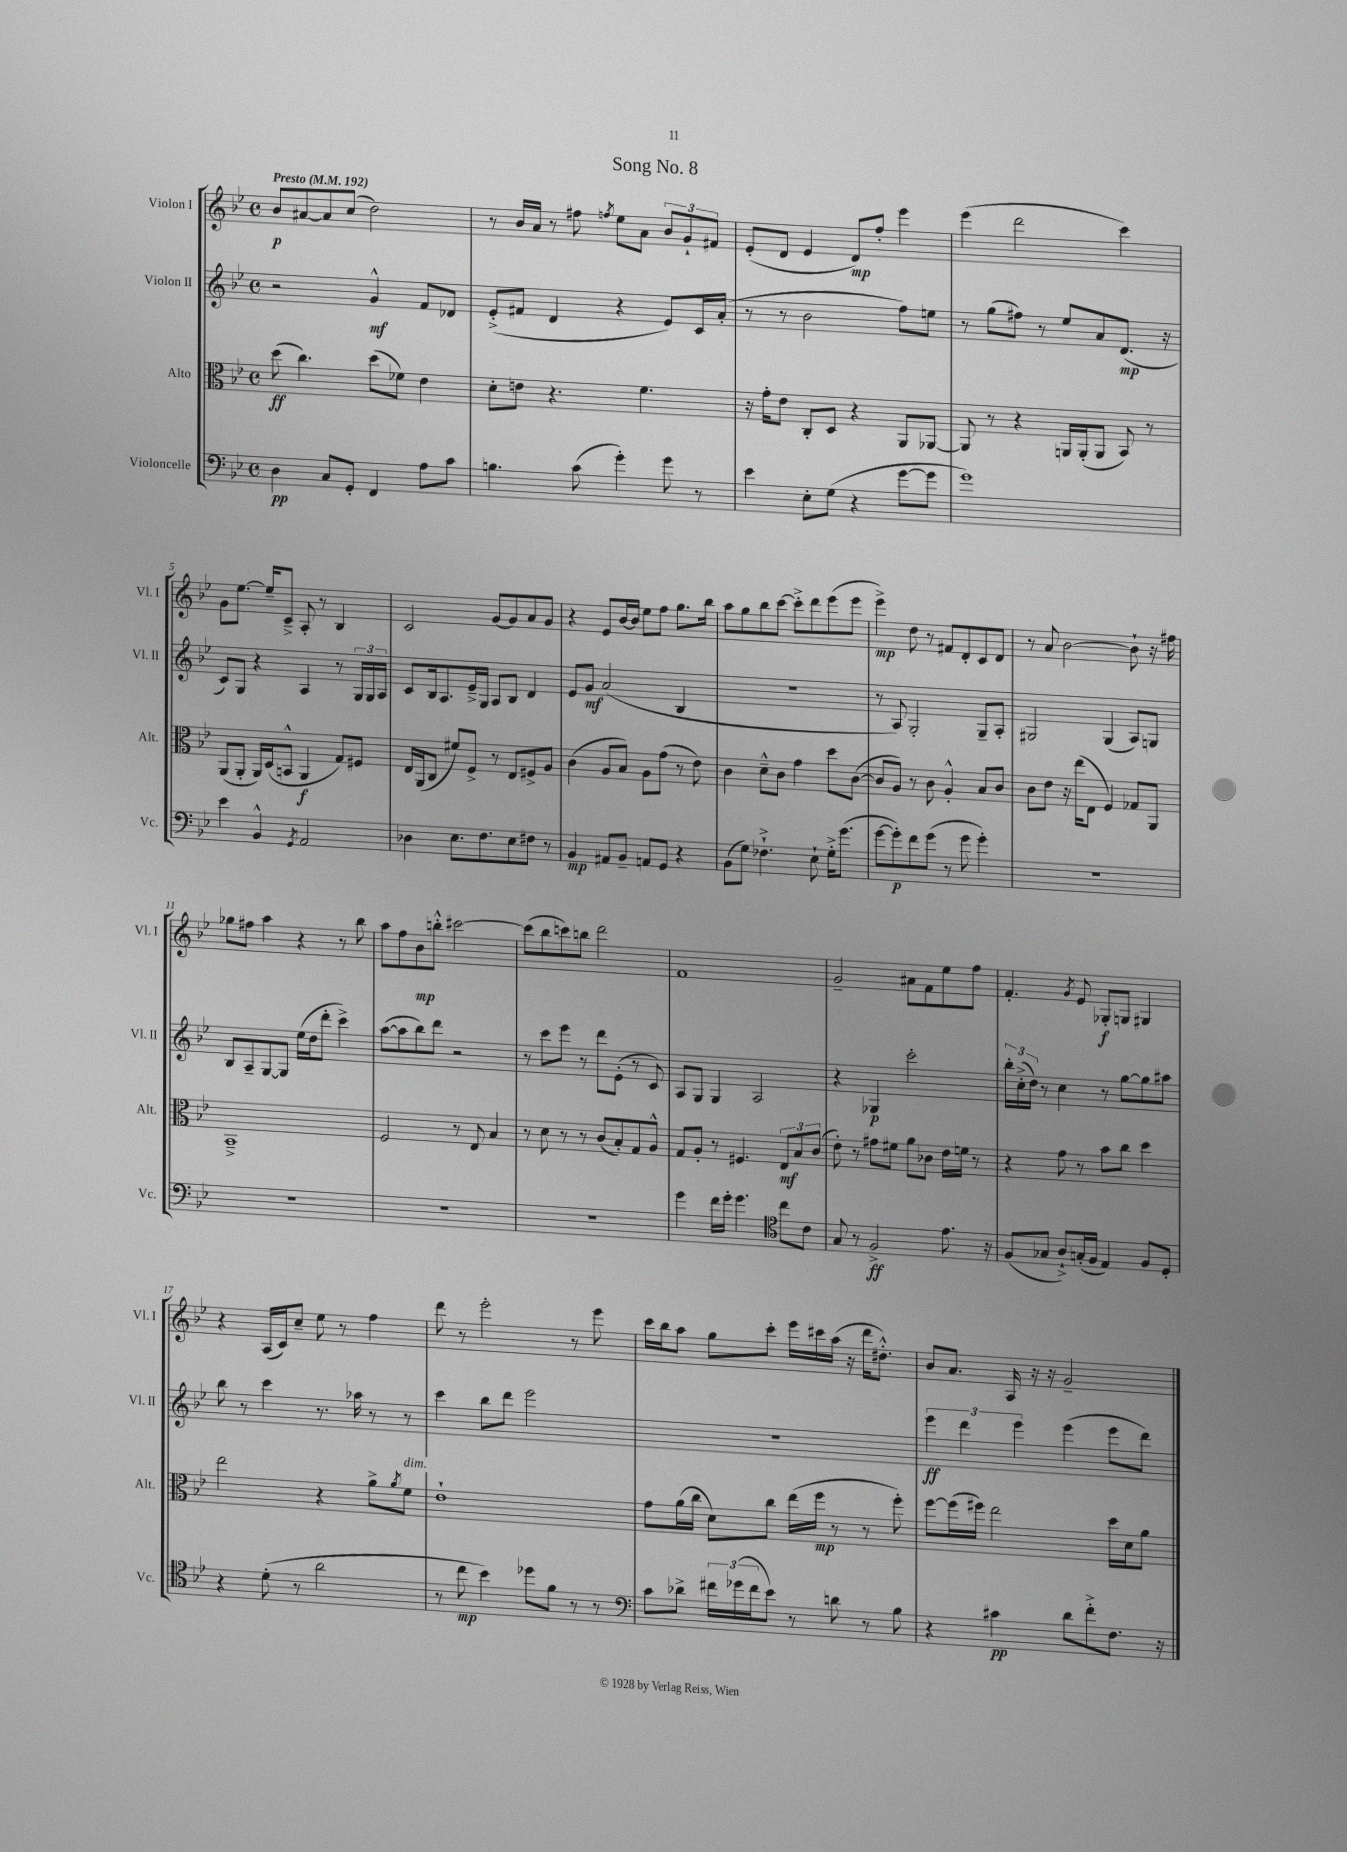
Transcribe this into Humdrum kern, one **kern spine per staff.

**kern	**kern	**kern	**kern
*staff4	*staff3	*staff2	*staff1
*clefF4	*clefC3	*clefG2	*clefG2
*k[b-e-]	*k[b-e-]	*k[b-e-]	*k[b-e-]
*M4/4	*M4/4	*M4/4	*M4/4
*met(c)	*met(c)	*met(c)	*met(c)
*MM192	*MM192	*MM192	*MM192
4D\	(8dd\	2r	8b-/L
.	4.cc\)	.	[8a#/
8C/L	.	.	8a#/]
8GG'/J	.	.	(8cc/J
4FF/	(8dd\L	4g^^/	2dd\)
.	8f-\J)	.	.
8A\L	4e-\	8f/L	.
8c\J	.	8d-/J	.
=	=	=	=
4.B\	8d'\L	(8e-'^/L	8r
.	8e\J	8f#/J	16b-/LL
.	.	.	16a/JJ
.	4.r	4d/	8r
(8c\	.	.	8ff#\
.	.	.	8qff/
4g'\)	.	4r	8ee-\L
.	4.f\	.	8a\J
8g\	.	8e-/L)	12b-/L
.	.	.	12g`/
8r	.	16c/L	.
.	.	.	12f#/J
.	.	(16a'/JJ	.
=	=	=	=
4e-\	16r	8r	(8e-'/L
.	16g'\LK	.	.
.	8e-\J	8r	8d/J
8E-'\L	8C'/L	2b-\	4e-/
(8G\J	8D/J	.	.
4r	4r	.	8d/L)
.	.	.	8ff'/J
[8g\L	8AA/L	8ff\L)	4eee-\
8g\]J	[8AA-/J	8ee\J	.
=	=	=	=
1g)	8AA-/]	8r	(4eee-\
.	8r	(8gg\L	.
.	4r	8ff#\J)	2ddd\
.	.	8r	.
.	16AA/LL	8ee-/L	.
.	(16AA'/J	.	.
.	8AA/J	8a/	.
.	8BB-/)	(8.d/J	4ccc\)
.	8r	.	.
.	.	16r	.
=	=	=	=
4e-\	(8AA/L	8c/L)	8g\L
.	8AA'/J	8G/J	[8.ee-\J
4BB-^^/	16AA/LL)	4r	.
.	(16D/J	.	16ee-~/]LK
.	8BB^^/J	.	8c~^/J
8qGG/	.	.	.
2AA/	4AA/	4A/	8A'/
.	.	.	8r
.	8G/L)	8r	4B-/
.	8F#/J	24G/LL	.
.	.	24G/	.
.	.	24A/JJ	.
=	=	=	=
4D-\	16E-/LL	8c/L	2c/
.	(16AA/J	.	.
.	8C/J	16B-/k	.
.	.	8.A/	.
8.E-\L	8f#/L)	.	.
.	8F^/J	16e-~^/L	.
8.F\	.	16G/JJ	.
.	8r	8A/L	[8g/L
8E-\	8E-/L	8B-/J	8g/]
8F#\J	8F#^/	4d/	8a/
8r	8A/J	.	8g/J
=	=	=	=
4BB-/	(4c\	8e-/L	4r
.	.	8g/J	.
8AA#/L	8A/L	(2a/	8e-/L
8BB-~/J	8B-/J)	.	[16b-/L
.	.	.	16b-/]JJ
8AA/L	8A\L	.	8ee-\L
8GG/J	(8g\J	.	8ff\J
4r	8r	4B-/	8.gg\L
.	8e-\)	.	.
.	.	.	16bb-\Jk
=	=	=	=
(8BB-\L	4c\	1r	8aa\L
8G\J)	.	.	8gg\
4.F-`^\	8d~^^\L	.	8bb-\
.	8c\J	.	[8ccc\J
.	4g\	.	8ccc'^\]L
8E-`\	.	.	8ddd\
16G'^\LK	8dd\L	.	(8eee-\
(8.g\J	.	.	.
.	([8c\J	.	8eee-\J
=	=	=	=
[8g\L	8c/]L	8r	4eee-^\)
8g'\])	8A/J)	8A/)	.
8f\	8r	2G'/	8dd\
(8g\J	8c\	.	8r
8r	4A'^^/	.	8f#/L
8g\	.	.	8d'/
4g'\)	8B-/L	8G~/L	8c/
.	8c/J	8A'/J	8d/J
=	=	=	=
1r	8c\L	2G#/	8r
.	8e-\J	.	8a/
.	16r	.	[2b-\
.	(16ee-\LK	.	.
.	8E-\J	.	.
.	4F/)	(4G#/	.
.	8G-/L	8A/L)	8b-`\]
.	8AA/J	8G/J	16r
.	.	.	16ff#\
=	=	=	=
1r	1BB-~^	8B-/L	8gg-\L
.	.	8A~/	8ff#\J
.	.	[8G/	4aa\
.	.	8G/]J	.
.	.	(16ee-\LL	4r
.	.	16dd\J	.
.	.	8ddd'\J	.
.	.	4ccc^\)	8r
.	.	.	8bb-\
=	=	=	=
1r	2F/	([8aa\L	8aa\L
.	.	8aa\]	8ff\
.	.	8bb-\)	8b-\
.	.	8ddd\J	8bb'^^\J
.	8r	2r	[2ccc#\
.	8E-/	.	.
.	4B-/	.	.
=	=	=	=
1r	8r	8r	(8ccc#\]L
.	8d\	8ccc\L	8bb-\
.	8r	8eee-\J	8ccc\)
.	8r	8r	8bb\J
.	(8c/L	8ddd\L	2ddd\
.	8B-'/)	(8e-'\J	.
.	8G/	8r	.
.	8A^^/J	8c/)	.
=	=	=	=
4g\	8G/L	8A/L	1f
.	8A'/J	8G/J	.
16f\LL	8r	4G/	.
16g'\JJ	.	.	.
4.g\	4.F#/	.	.
.	.	2A/	.
*clefC4	*	*	*
8cc\L	12E-/L	.	.
.	12B-/	.	.
8c\J	.	.	.
.	(12c/J	.	.
=	=	=	=
8G/	8e-'\)	4r	2g~/
8r	8r	.	.
2F^/	8g#\L	4G-/	.
.	8f#\J	.	.
.	8a\L	2ccc'\	8a#\L
.	8c-\J	.	8f\
8.e-\	16e-\LL	.	8ee-\
.	16f\JJ	.	.
.	8r	.	8ff\J
16r	.	.	.
=	=	=	=
(8F/L	4r	24bb-'\LL	4.f'/
.	.	(24cc'^\	.
.	.	24dd\JJ)	.
8G-/J	.	8r	.
8A`^/L)	8g\	4cc\	.
.	.	.	8qg/
(16G'/L	8r	.	8e-/
16F/JJ	.	.	.
4E-/)	8b-\L	8r	8G-'/L
.	8cc\J	[8gg\L	8G/J
8F/L	4dd\	8gg\]	4G#/
8D'/J	.	8aa#\J	.
=	=	=	=
4r	2ee-\	8bb-\	4r
.	.	8r	.
(8d'\	.	4ccc\	(16A/LL
.	.	.	16c/J)
8r	.	.	8cc~/J
2a\	4r	8.r	8ee-\
.	.	.	8r
.	.	16aa-\	.
.	8a^\L	8r	4ff\
.	8qa/	.	.
.	8f\J	8r	.
=	=	=	=
8r	1e-`	4ccc\	8ddd\
8cc\	.	.	8r
4b-\)	.	8bb-\L	2eee-'\
.	.	8ddd\J	.
8dd-\L	.	2eee-\	.
8f\J	.	.	.
8r	.	.	8r
8r	.	.	8eee-\
=	=	=	=
*clefF4	*	*	*
8c\L	8g\L	1r	16ccc\LL
.	.	.	16bb-\J
8d-^\J	(16a\L	.	8aa\J
.	16cc\JJ	.	.
24f#\LL	8d\L)	.	8gg\L
(24g-\	.	.	.
24f#\J	.	.	.
8e-\J)	8cc\J	.	8ccc'\J
8r	(16ee-\LL	.	16eee-\LL
.	16ff\JJ	.	16ccc#\
8d\	8r	.	(16aa\JJ
.	.	.	16r
8r	8r	.	16ddd\LK
.	.	.	8.dd#'^^\J)
8B-\	8ff'\)	.	.
=	=	=	=
4r	[8ff\L	6eee-\	8b-/L
.	(16ff\]L	.	8.a/J
.	.	6ddd\	.
.	16ff#\JJ)	.	.
4c#\	2ee-\	.	.
.	.	.	16A/
.	.	6eee-\	.
.	.	.	16r
.	.	.	16r
8d\L	.	(4eee-\	2g~/
8f'^\	.	.	.
8.F\J	16dd\LL	8eee-\L	.
.	16d\J	.	.
.	8a\J	8ddd\J)	.
16r	.	.	.
==	==	==	==
*-	*-	*-	*-
